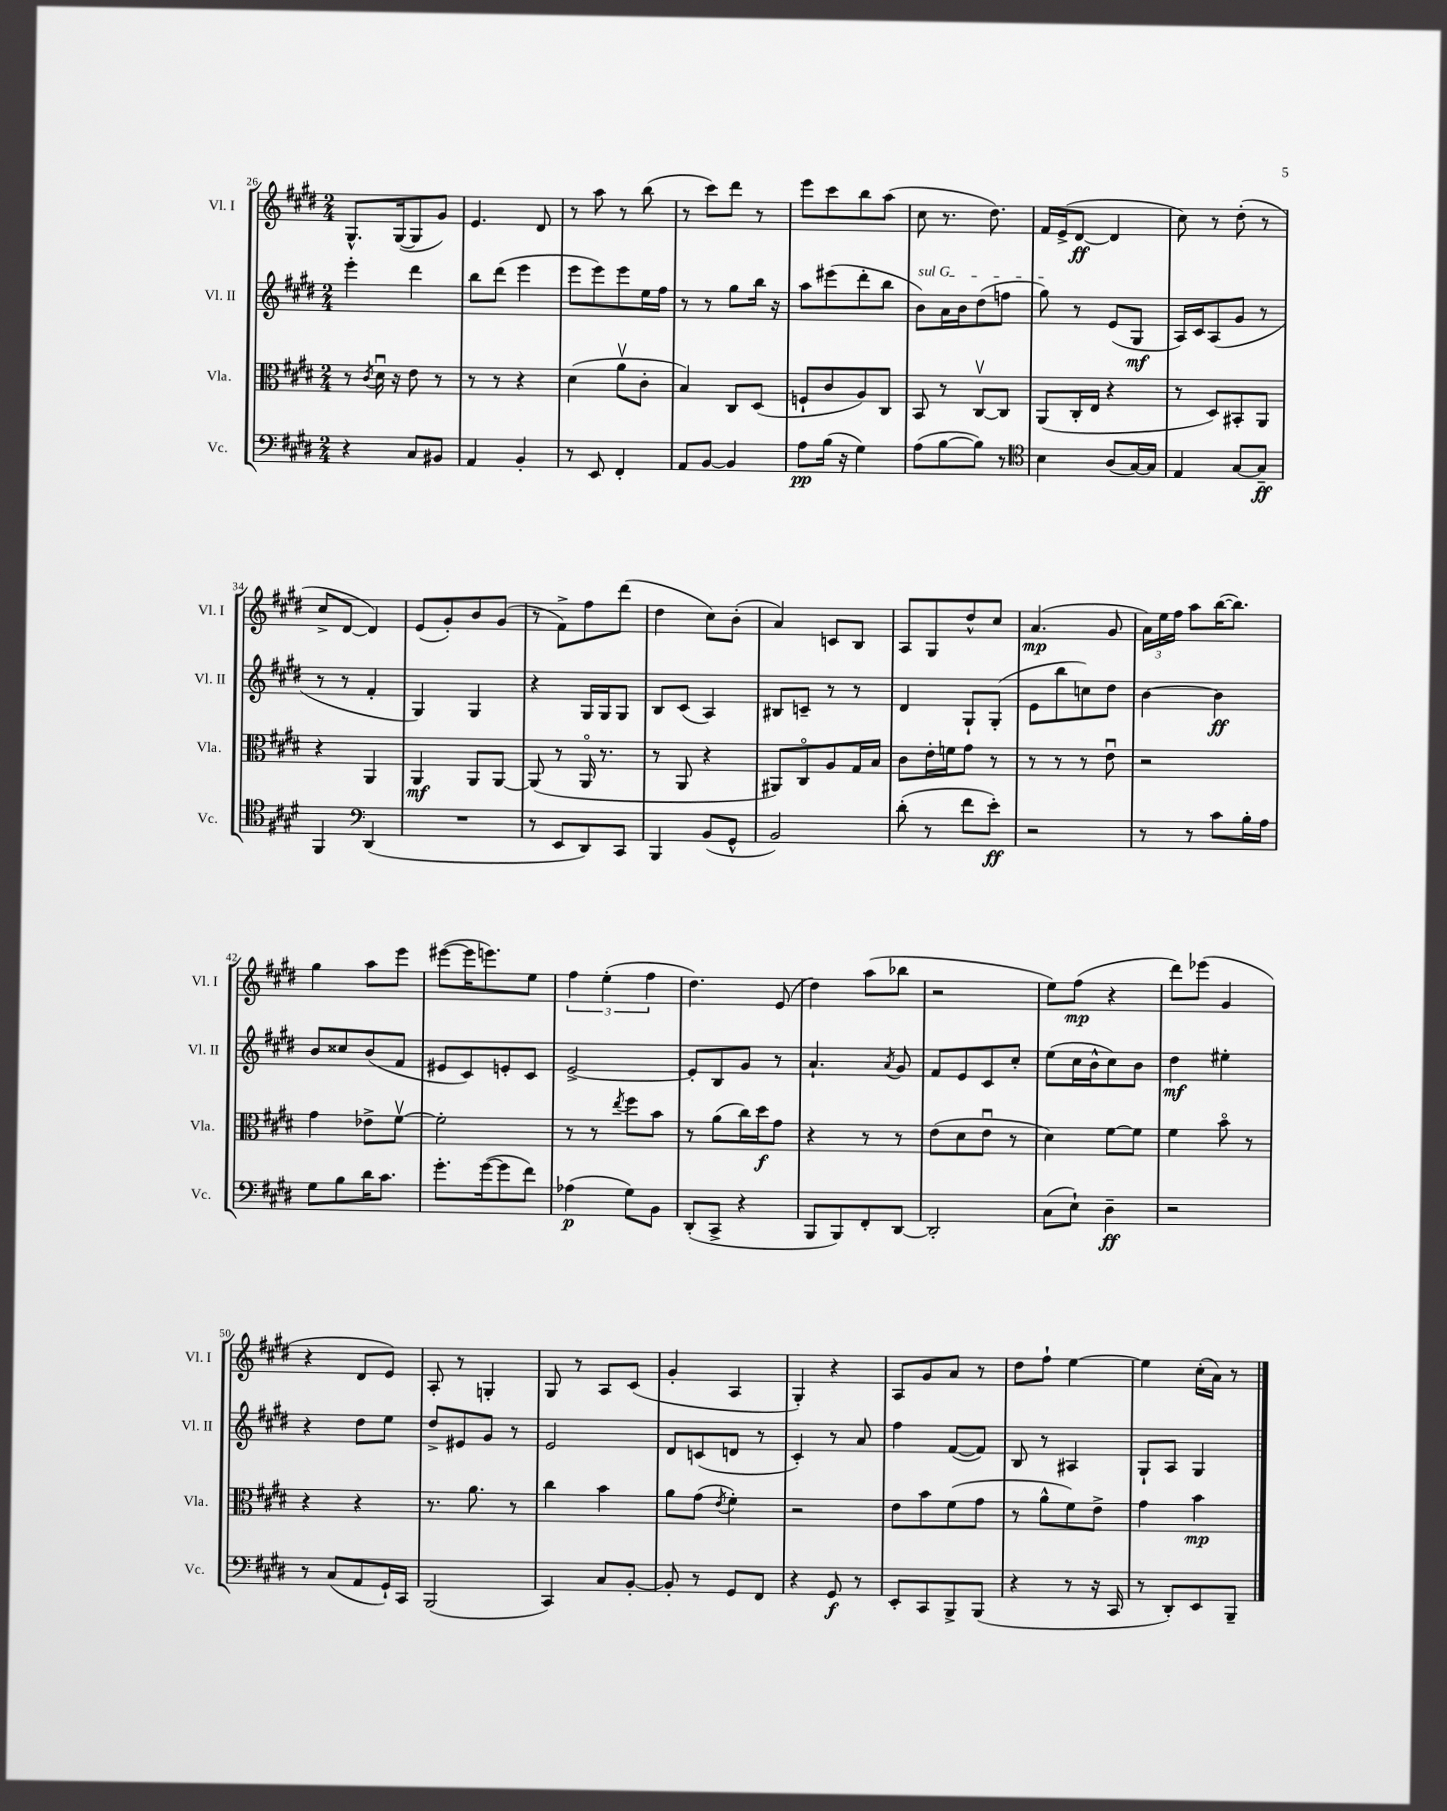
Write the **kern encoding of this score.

**kern	**kern	**kern	**kern
*staff4	*staff3	*staff2	*staff1
*clefF4	*clefC3	*clefG2	*clefG2
*k[f#c#g#d#]	*k[f#c#g#d#]	*k[f#c#g#d#]	*k[f#c#g#d#]
*M2/4	*M2/4	*M2/4	*M2/4
4r	8r	4eee'	8.G#^^
.	8qc#	.	.
.	16d#u	.	.
.	16r	.	([16G#
8C#	8e	4ddd#	8G#]
8BB#	8r	.	8g#)
=	=	=	=
4AA	8r	8bb	4.e
.	8r	(8ddd#	.
4BB'	4r	4eee	.
.	.	.	8d#
=	=	=	=
8r	(4d#	8eee	8r
8EE	.	8eee)	8aa
4FF#'	8av	8eee	8r
.	8c#'	16ee	(8bb
.	.	16ff#	.
=	=	=	=
8AA	4B)	8r	8r
[8BB	.	8r	8ccc#)
4BB]	8C#	8gg#	8ddd#
.	(8D#	16bb	8r
.	.	16r	.
=	=	=	=
8A	8F`	8aa	8eee
(16B	8c#	(8eee#	8ccc#
16r	.	.	.
4G#)	8A)	8ddd#'	8bb
.	8C#	8bb	(8aa
=	=	=	=
(8A	8BB	8b)	8cc#
[8B	8r	16a	8.r
.	.	16b	.
8B])	[8C#v	(8dd#	.
.	.	.	8.dd#)
8r	8C#]	8ff	.
=	=	=	=
*clefC4	*	*	*
4B	(8AA	8gg#)	16f#
.	.	.	(16e^
.	16C#'	8r	[8d#
.	16E	.	.
(8A	4r	(8e	4d#]
[16G#)	.	8G#	.
16G#]	.	.	.
=	=	=	=
4E	8r	16A)	8cc#)
.	.	16c#	.
.	8D#)	(8A	8r
[8G#	8BB#'	8g#	(8dd#'
8G#~]	8AA	8r	8r
=	=	=	=
4FF#	4r	8r	8cc#^
.	.	8r	[8d#
*clefF4	*	*	*
(4DD#	4AA	4f#'	4d#])
=	=	=	=
2r	4AA	4G#)	(8e
.	.	.	8g#')
.	8AA	4G#	8b
.	[8AA	.	(8g#
=	=	=	=
8r	(8AA]	4r	8r
8EE	8r	.	8f#^)
8DD#)	16AAo	16G#	8ff#
.	8.r	16G#	.
8CC#	.	8G#	(8ddd#
=	=	=	=
4BBB	8r	8B	4dd#
.	8AA	(8c#	.
(8BB	4r	4A)	8cc#)
8GG#^^	.	.	(8b'
=	=	=	=
2BB)	8AA#)	8B#	4a)
.	8C#o	8c~	.
.	8A	8r	8c
.	16G#	8r	8B
.	16B	.	.
=	=	=	=
(8d#'	8c#	4d#	8A
8r	16e'	.	8G#
.	16f	.	.
8f#	8g#	8G#`	8dd#^^
8e')	8r	(8G#'	8cc#
=	=	=	=
2r	8r	8e	(4.a
.	8r	8bb	.
.	8r	8cc)	.
.	8eu	8dd#	8g#
=	=	=	=
8r	2r	[4b	24a)
.	.	.	24ee
.	.	.	24ff#
8r	.	.	8aa
8c#	.	4b]	([16bb
.	.	.	8.bb])
16B'	.	.	.
16A	.	.	.
=	=	=	=
8G#	4g#	8b	4gg#
8B	.	8cc##	.
16d#	8e-^	(8b	8aa
8.c#	.	.	.
.	[8f#v	8f#	8eee
=	=	=	=
8.g#'	2f#']	8e#	([8eee#
.	.	8c#)	16eee#]
([16g#	.	.	8.eee)
8g#]	.	8e'	.
8f#)	.	8c#	8ee
=	=	=	=
(4A-	8r	[2e^	6ff#
.	8r	.	.
.	.	.	(6ee'
.	8qee	.	.
8G#)	8ff#	.	.
.	.	.	6ff#
8BB	8b	.	.
=	=	=	=
(8DD#'	8r	8e']	4.dd#)
8CC#^	(8a	8B	.
4r	16cc#)	8g#	.
.	16dd#	.	.
.	8g#	8r	(8e
=	=	=	=
8BBB	4r	4.a`	4dd#)
8BBB)	.	.	.
8FF#'	8r	.	(8aa
.	.	8qa	.
[8DD#	8r	8g#	8bb-
=	=	=	=
2DD#']	(8e	8f#	2r
.	8d#	8e	.
.	8eu	8c#	.
.	8r	8cc#'	.
=	=	=	=
(8C#	4d#)	(8ee	8ee)
8E`)	.	16cc#	(8ff#
.	.	16b^^	.
4D#~	[8f#	8cc#)	4r
.	8f#]	8b	.
=	=	=	=
2r	4f#	4dd#	8ddd#)
.	.	.	(8eee-
.	8bo	4ee#'	4g#
.	8r	.	.
=	=	=	=
8r	4r	4r	4r
(8C#	.	.	.
8AA	4r	8dd#	8d#
16GG#`)	.	8ee	8e)
16CC#	.	.	.
=	=	=	=
(2BBB	8.r	8dd#^	8A'
.	.	8e#	8r
.	8.a	.	.
.	.	8g#	4G'
.	8r	8r	.
=	=	=	=
4CC#)	4cc#	2e	8G#
.	.	.	8r
8C#	4b	.	8A
[8BB'	.	.	(8c#
=	=	=	=
8BB']	8a	8d#	4g#'
8r	(8g#	(8c	.
.	8qe	.	.
8GG#	4f#')	8d	4A
8FF#	.	8r	.
=	=	=	=
4r	2r	4c#')	4G#')
8GG#	.	8r	4r
8r	.	8a	.
=	=	=	=
8EE'	8e	4ff#	8A
8CC#	8b	.	8g#
8BBB^	(8f#	([8f#	8a
(8BBB	8g#	8f#])	8r
=	=	=	=
4r	8r	8B	8dd#
.	8a^^	8r	8ff#`
8r	8f#)	4A#	[4ee
16r	8e^	.	.
16CC#	.	.	.
=	=	=	=
8r	4g#	8G#`	4ee]
8DD#')	.	8A	.
8EE	4b	4G#	(16cc#'
.	.	.	16a)
8BBB~	.	.	8r
==	==	==	==
*-	*-	*-	*-
